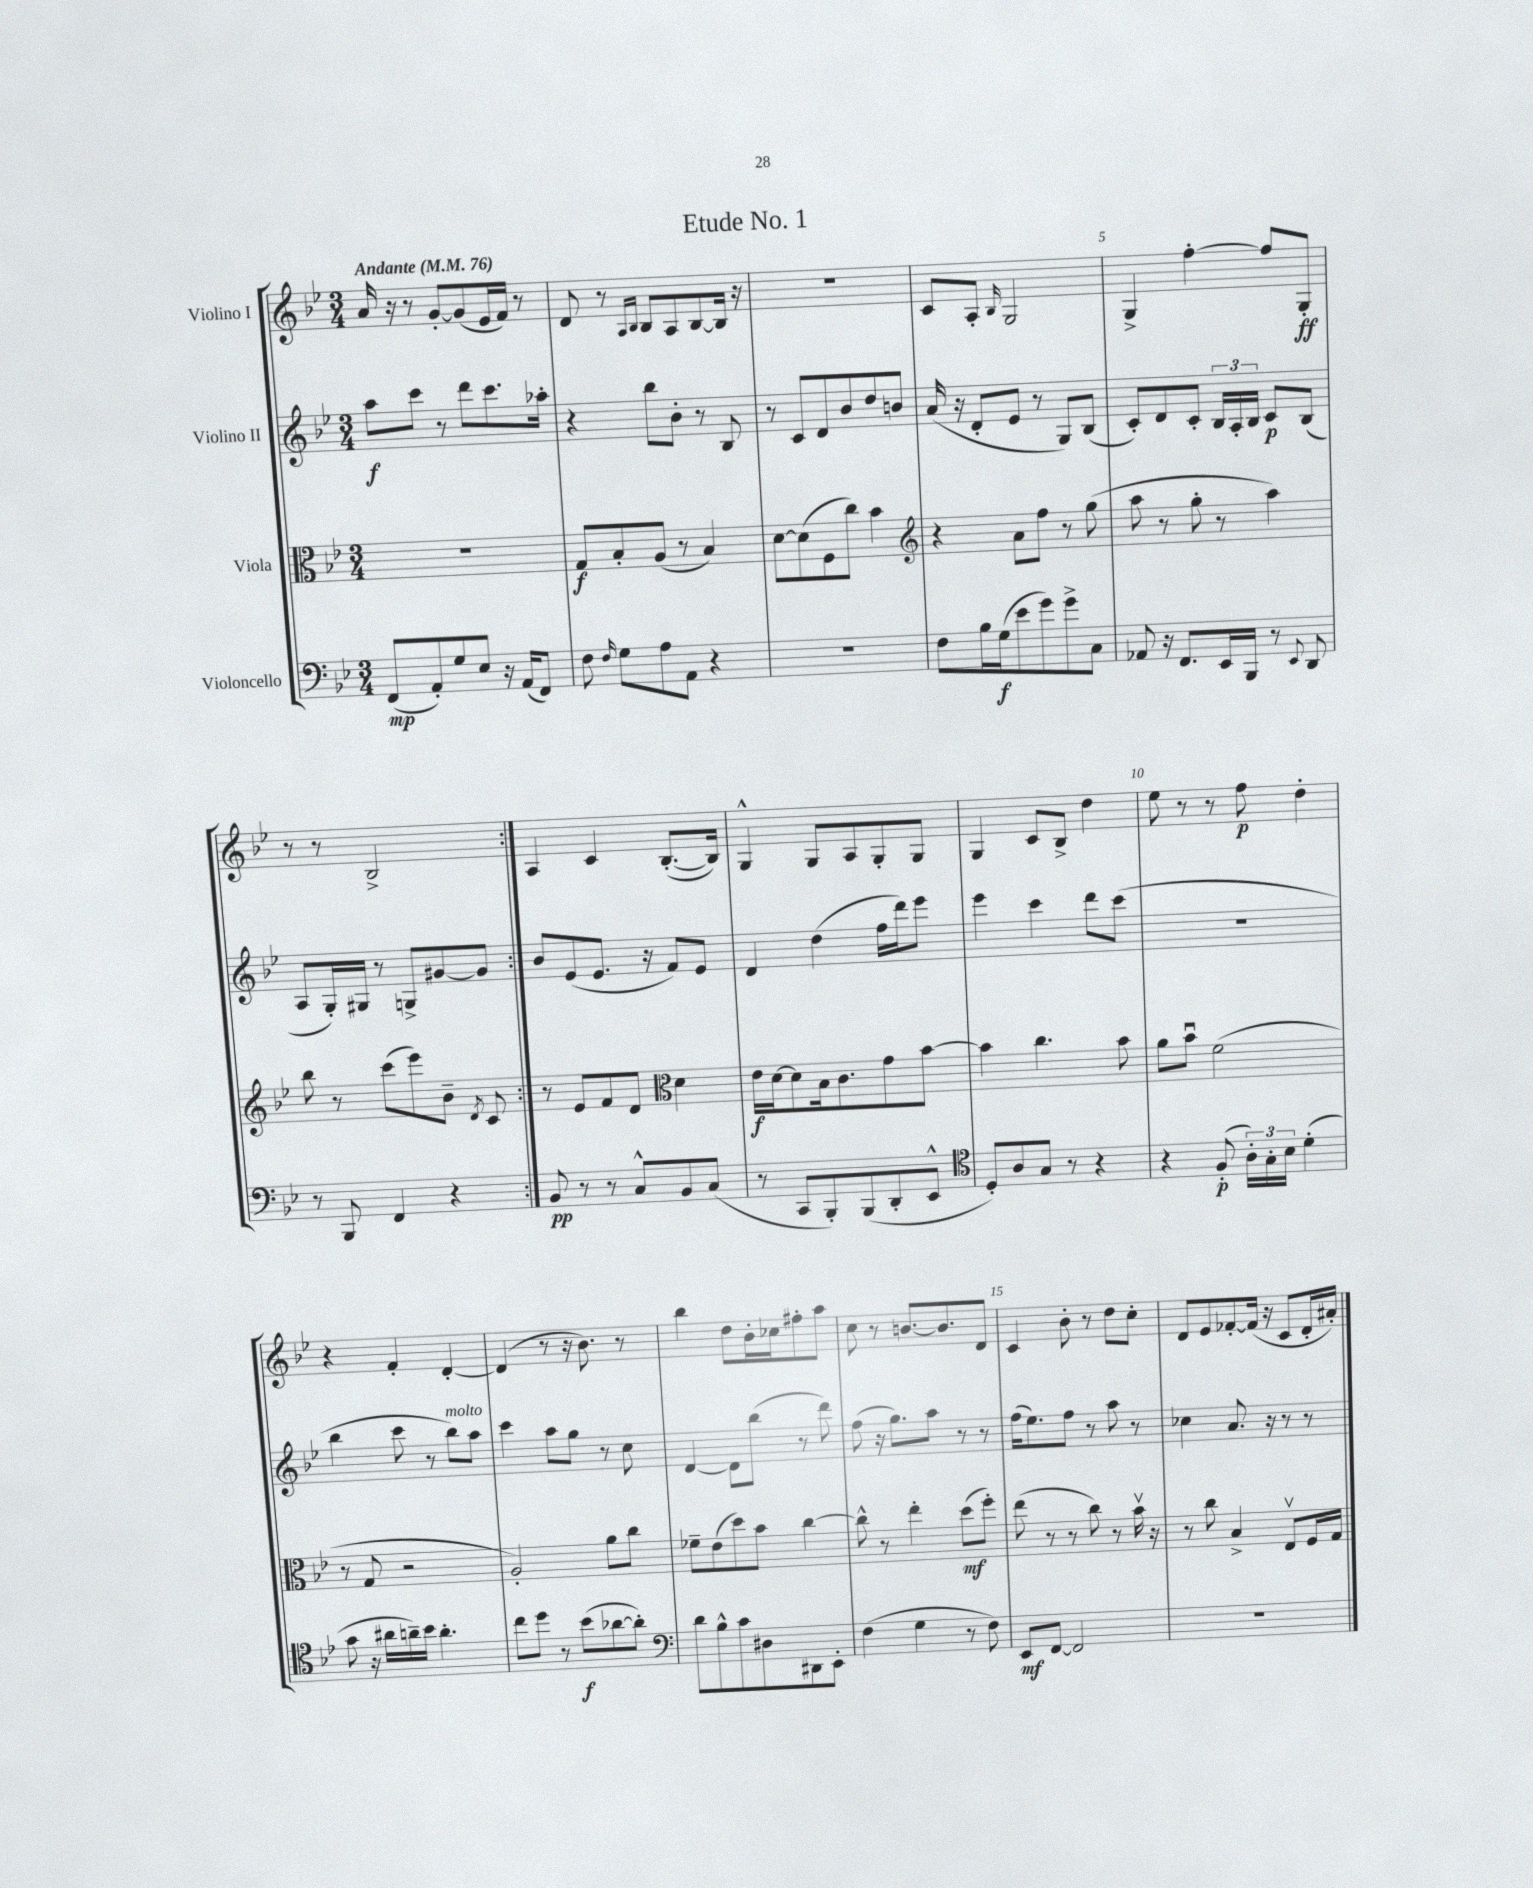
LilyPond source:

\header { title = "Etude No. 1" }
<<
\new StaffGroup <<
\new Staff = "s0" \with { instrumentName = "Violino I" } {
    \clef treble \key bes \major \numericTimeSignature \time 3/4 \tempo "Andante" 4 = 76
    \autoBeamOff \repeat volta 2 { a'16 r16 r8 g'8[~-. g'8( ees'16 f'16]) r8 |
    d'8 r8 \grace { a16[ bes16] } bes8[ a8 bes8~ bes16] r16 |
    R2. |
    c'8[ a8]-. \grace { bes16 } g2 |
    g4-> f''4~-. f''8[ g8]-.\ff |
    r8 r8 bes2-> | }
    a4 c'4 bes8.[~-.( bes16]) |
    g4-^ g8[ a8 g8-. g8] |
    g4 c'8[ bes8]-> d''4 |
    ees''8 r8 r8 f''8\p d''4-. |
    r4 f'4-. d'4~-. |
    d'4( r8 r16 bes'8.) r8 |
    bes''4 d''8[ bes'16-. ces''16 fis''8-. a''8] |
    c''8 r8 b'8.[~ b'8. d'8] |
    c'4 bes'8-. r8 d''8[ c''8]-. |
    d'8[ ees'8 fes'8~-. fes'16]( r16 c'8[ d'16-. ais'16]-.) \bar "|." |
}
\new Staff = "s1" \with { instrumentName = "Violino II" } {
    \clef treble \key bes \major \numericTimeSignature \time 3/4
    \autoBeamOff \repeat volta 2 { a''8[\f c'''8] r8 d'''8[ c'''8. aes''16]-. |
    r4 bes''8[ bes'8]-. r8 bes8 |
    r8 c'8[ d'8 bes'8 d''8 b'8] |
    a'16( r16 d'8[-. ees'8] r8 g8[) bes8]( |
    c'8[-.) d'8 c'8]-. \tuplet 3/2 { bes16[ a16-. bes16] } c'8[\p bes8]( |
    a8[ g16-.) gis16] r8 g8[-> gis'8~ gis'8] | }
    bes'8[ ees'8( ees'8.] r16 f'8[) ees'8] |
    d'4 d''4( f''16[ d'''16) ees'''8] |
    ees'''4 c'''4 d'''8[ c'''8]( |
    R2. |
    bes''4 c'''8 r8 bes''8[^\markup { \italic "molto" }) a''8] |
    c'''4 a''8[ g''8] r8 c''8 |
    d'4~ d'8[ bes''8]( r8 d'''8) |
    f''8( r16 g''8.[) a''8] r8 r8 |
    f''16[( ees''8.) f''8] r8 a''8 r8 |
    ces''4 a'8. r16 r8 r8 \bar "|." |
}
\new Staff = "s2" \with { instrumentName = "Viola" } {
    \clef alto \key bes \major \numericTimeSignature \time 3/4
    \autoBeamOff \repeat volta 2 { R2. |
    g8[\f bes8-. a8]( r8 bes4) |
    d'8[~ d'8( f8 c''8]) bes'4 |
    \clef treble r4 a'8[ f''8] r8 g''8( |
    a''8 r8 g''8-. r8 a''4) |
    bes''8 r8 c'''8[( ees'''8) bes'8]-- \acciaccatura { d'8 } c'8 | }
    r8 ees'8[ f'8 d'8] \clef alto d'4 |
    ees'16[\f d'16~ d'8 bes16 c'8. g'8 bes'8]~ |
    bes'4 c''4. bes'8 |
    a'8[ bes'8]\downbow f'2( |
    r8 g8 r2 |
    a2-.) a'8[ c''8] |
    fes'8[-- ees'8( d''8) bes'8] c''4~ |
    c''8-^ r8 ees''4-. d''8[\mf( f''8]-.) |
    ees''8( r8 r8 c''8) r8 bes'16\upbow r16 |
    r8 c''8 bes4-> ees8[\upbow f16 g16] \bar "|." |
}
\new Staff = "s3" \with { instrumentName = "Violoncello" } {
    \clef bass \key bes \major \numericTimeSignature \time 3/4
    \autoBeamOff \repeat volta 2 { f,8[\mp( a,8-.) g8 ees8] r16 a,16[( f,8]) |
    f8 \grace { f16 } g8[ a8 a,8] r4 |
    R2. |
    f8[ bes16 g16\f( ees'8 g'8) g'8-> c8] |
    aes,8 r16 f,8.[ ees,16 bes,,16] r8 \appoggiatura { ees,8 } d,8 |
    r8 bes,,8 f,4 r4 | }
    bes,8\pp r8 r8 c8[-^ bes,8 c8]( |
    r8 c,8[ bes,,8-.) bes,,8( d,8-. ees,8]-^ |
    \clef tenor d8[-.) a8 g8] r8 r4 |
    r4 f8-.\p( \tuplet 3/2 { a16[-.) g16-. bes16] } d'4-.( |
    g'8 r16 ais'16[ a'16--) bes'16] a'4.-. |
    c''8[ d''8] r8 bes'8[\f( aes'8~ aes'8]-.) |
    \clef bass d'8[ bes8-^ c'8 dis8 dis,8 ees,8]-. |
    f4( g4 r8 f8) |
    ees,8[\mf f,8]~ f,2 |
    R2. \bar "|." |
}
>>
>>
\layout { \context { \Score \override BarNumber.break-visibility = ##(#f #t #t) barNumberVisibility = #(every-nth-bar-number-visible 5) } }
